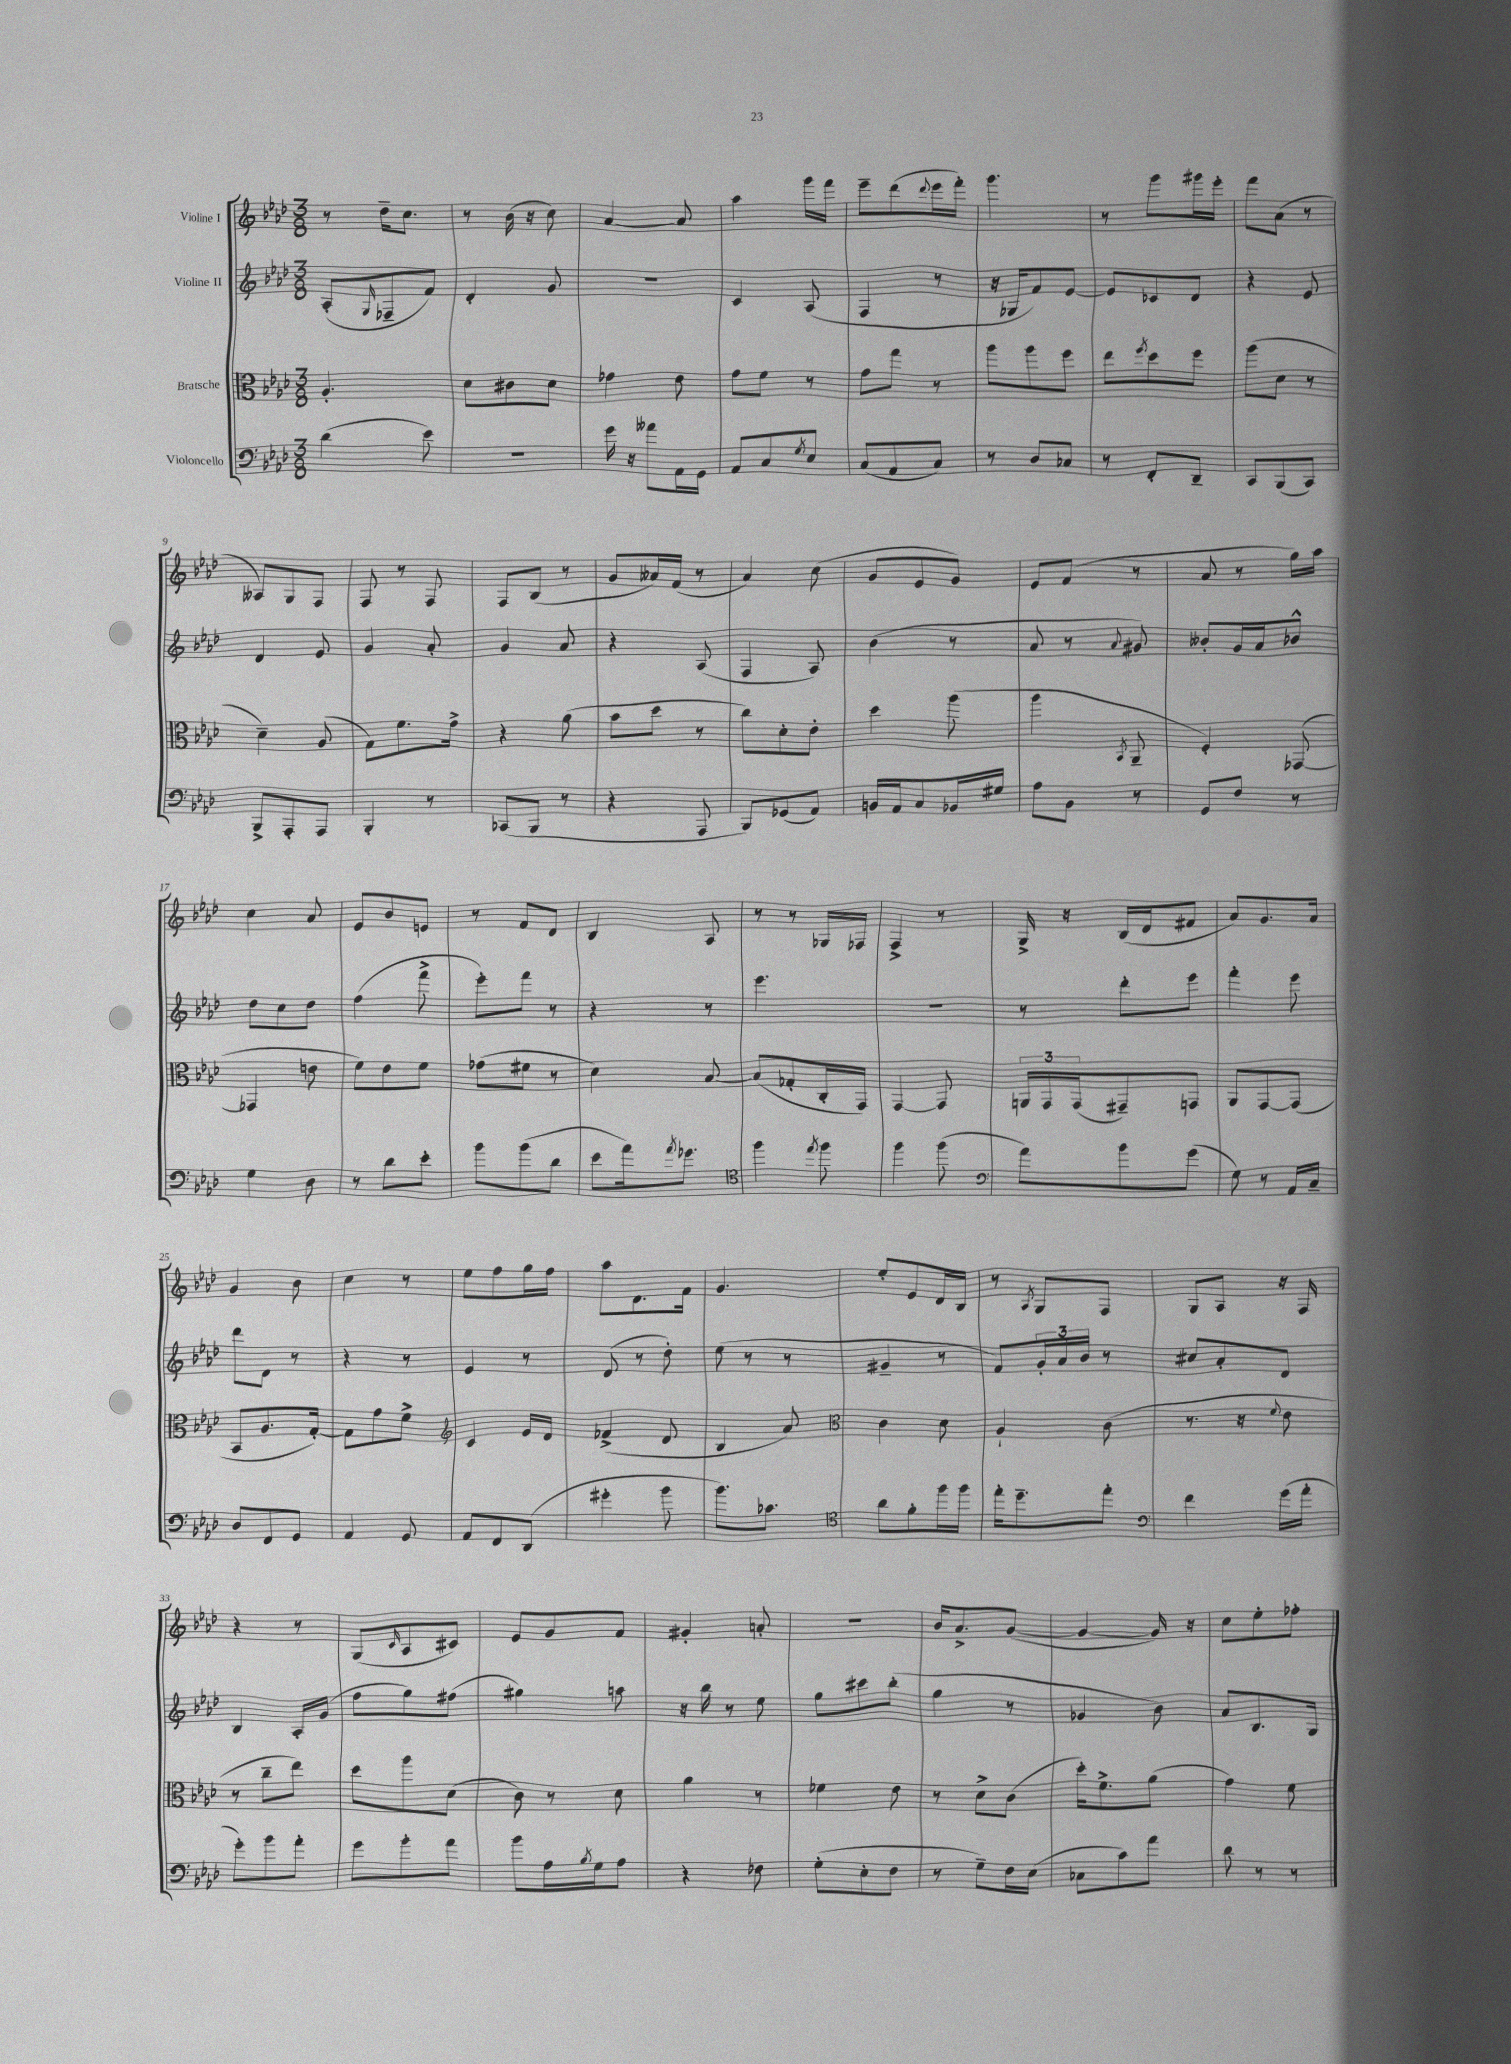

**kern	**kern	**kern	**kern
*staff4	*staff3	*staff2	*staff1
*clefF4	*clefC3	*clefG2	*clefG2
*k[b-e-a-d-]	*k[b-e-a-d-]	*k[b-e-a-d-]	*k[b-e-a-d-]
*M3/8	*M3/8	*M3/8	*M3/8
(4d-	4.A-'	(8A-'	8r
.	.	16qqG	.
.	.	8F-~	16dd-~
.	.	.	8.cc
8e-)	.	8f)	.
=	=	=	=
4.r	8d-	4d-'	8r
.	8c#	.	(16b-
.	.	.	16r
.	8d-	8g	8cc)
=	=	=	=
16g	4g-	4.r	[4a-
16r	.	.	.
8a--	.	.	.
16AA-	8e-	.	8a-]
16GG	.	.	.
=	=	=	=
8AA-	8g	4c	4aa-
8C	8f	.	.
8qG	.	.	.
8E-	8r	(8A-	16ggg
.	.	.	16fff
=	=	=	=
(8C	8g	4F	8eee-~
8AA-	8gg	.	(8ddd-
.	.	.	8qqddd-
8C)	8r	8r	16eee-
.	.	.	16fff')
=	=	=	=
8r	8aa-	16r	4.ggg
.	.	16G-	.
8D-	8aa-	8f)	.
8C-	8ff	[8e-	.
=	=	=	=
8r	8ee-	8e-]	8r
.	8qff	.	.
8FF'	8dd-	8c-	8ggg
8DD-~	8ff	8d-	16ggg#
.	.	.	16eee-'
=	=	=	=
8CC	(8aa-	4r	8fff
(8BBB-	8d-	.	(8a-
8CC)	8r	8e-	8r
=	=	=	=
8BBB-^	4d-~)	4d-	8A--)
8AAA-'	.	.	8G
8AAA-	(8A-	8e-	8F
=	=	=	=
4BBB-'	8G)	4g	8F
.	8.f	.	8r
8r	.	8a-'	8F
.	16g^	.	.
=	=	=	=
(8CC-	4r	4g	8F
8BBB-	.	.	(8B-
8r	(8a-	8a-	8r
=	=	=	=
4r	8b-	4r	8g
.	8dd-	.	16a--)
.	.	.	(16f
8AAA-	8r	(8A-	8r
=	=	=	=
8BBB-)	8cc)	4F	4a-)
(8GG-	8d-'	.	.
8AA-)	8e-'	8A-)	(8cc
=	=	=	=
16BB	4dd-	(4b-	8g
16AA-	.	.	.
8C	.	.	8e-
16BB-	(8aa-	8r	8g)
16G#	.	.	.
=	=	=	=
8A-	4aa-	8a-	8e-
8BB-	.	8r	(8f
.	8qBB-	8qqa-	.
8r	8AA-~	8g#)	8r
=	=	=	=
8GG	4F')	8b--'	8a-
8F	.	16g	8r
.	.	16a-	.
8r	([8GG-	8b-^^	16gg)
.	.	.	16aa-
=	=	=	=
4G	4GG-]	8dd-	4cc
.	.	8cc	.
8D-	8e	8dd-	8a-
=	=	=	=
8r	8f)	(4ff	8e-
8d-	8e-	.	8b-
8e-'	8f	8fff^	8e
=	=	=	=
8b-	(8g-	8eee-')	8r
(8b-	8f#	8fff	8f
8d-	8r	8r	8d-
=	=	=	=
8e-	4d-)	4r	4B-
16a-)	.	.	.
8qa-	.	.	.
8.g-	.	.	.
.	[8B-	8r	8A-
=	=	=	=
*clefC4	*	*	*
4ff	(8B-]	4.eee-	8r
.	8G-'	.	8r
8qee-	.	.	.
8ff	16C'	.	16G-
.	16GG)	.	16F-
=	=	=	=
4ff	[4GG	4.r	4F^
(8ff	8GG]	.	8r
=	=	=	=
*clefF4	*	*	*
8a-)	24AA	8r	16G^
.	24GG	.	.
.	.	.	16r
.	(24GG	.	.
8b-	8GG#~)	8ddd-'	(16B-
.	.	.	16d-
(8g	8GG	8eee-	8f#
=	=	=	=
8G)	8AA-	4fff'	8a-)
8r	[8GG	.	8.g
16AA-	(8GG]	8eee-	.
16C~	.	.	16a-
=	=	=	=
8D-	8BB-	8ddd-	4g
8FF	8.A-	8d-	.
8GG	.	8r	8b-
.	[16G')	.	.
=	=	=	=
4AA-	8G]	4r	4cc
.	8g	.	.
8GG	8f^	8r	8r
=	=	=	=
*	*clefG2	*	*
8AA-	4c	4e-	8ee-
8FF	.	.	8ff
(8DD-	16e-	8r	16gg
.	16d-	.	16ff
=	=	=	=
4g#'	(4f-^	(8d-	8aa-
.	.	8r	8.d-
8b-	8d-	8dd-')	.
.	.	.	16f
=	=	=	=
8.b-)	4B-	(8ee-	4.g
.	.	8r	.
8.c-	.	.	.
.	8a-)	8r	.
=	=	=	=
*clefC4	*clefC3	*	*
8a-	4c	4g#~	8ee-'
8f'	.	.	8e-
16ff	8d-	8r	16d-
16ff	.	.	16B-
=	=	=	=
16ee-'	4A-`	8f)	8r
8.dd-~	.	.	.
.	.	.	8qA-
.	.	24g'	8G
.	.	24a-	.
.	.	24b-	.
8ee-'	(8c	8r	8F
=	=	=	=
*clefF4	*	*	*
4f	8.r	8cc#	8G
.	.	8a-'	8A-
.	16r	.	.
.	8qqf	.	.
(16g	8e-	8d-	16r
16a-'	.	.	16F
=	=	=	=
8g')	8r	4B-	4r
8b-	8cc~	.	.
8a-'	8ee-)	16A-'	8r
.	.	(16g	.
=	=	=	=
8g	8dd-	8ff	(8G
.	.	.	16qqc
8b-'	8aa-	8gg)	8A-
8a-	(8d-	(8ff#	8c#)
=	=	=	=
8b-	8c)	4gg#)	8e-
16A-	8r	.	8g
8qB-	.	.	.
16G	.	.	.
8A-	8d-	8aa	8f
=	=	=	=
4r	4a-	16r	4g#'
.	.	16bb-	.
.	.	8r	.
8F-	8r	8ee-	8a'
=	=	=	=
(8G'	4f-	8gg	4.r
8E-'	.	8ccc#	.
8F	8e-	(8bb-'	.
=	=	=	=
8r	8r	4gg	16b-
.	.	.	8.a-^
8G~)	8d-^	.	.
16F	(8c	8r	([8g
(16E-	.	.	.
=	=	=	=
8C-	16dd-')	4g-	4g_
.	8.f^	.	.
8c)	.	.	.
8a-	(8a-	8b-)	16g])
.	.	.	16r
=	=	=	=
8d-	4g)	8a-	8cc
8r	.	8.B-	8ee-'
8r	8f	.	8ff-'
.	.	16G	.
==	==	==	==
*-	*-	*-	*-
